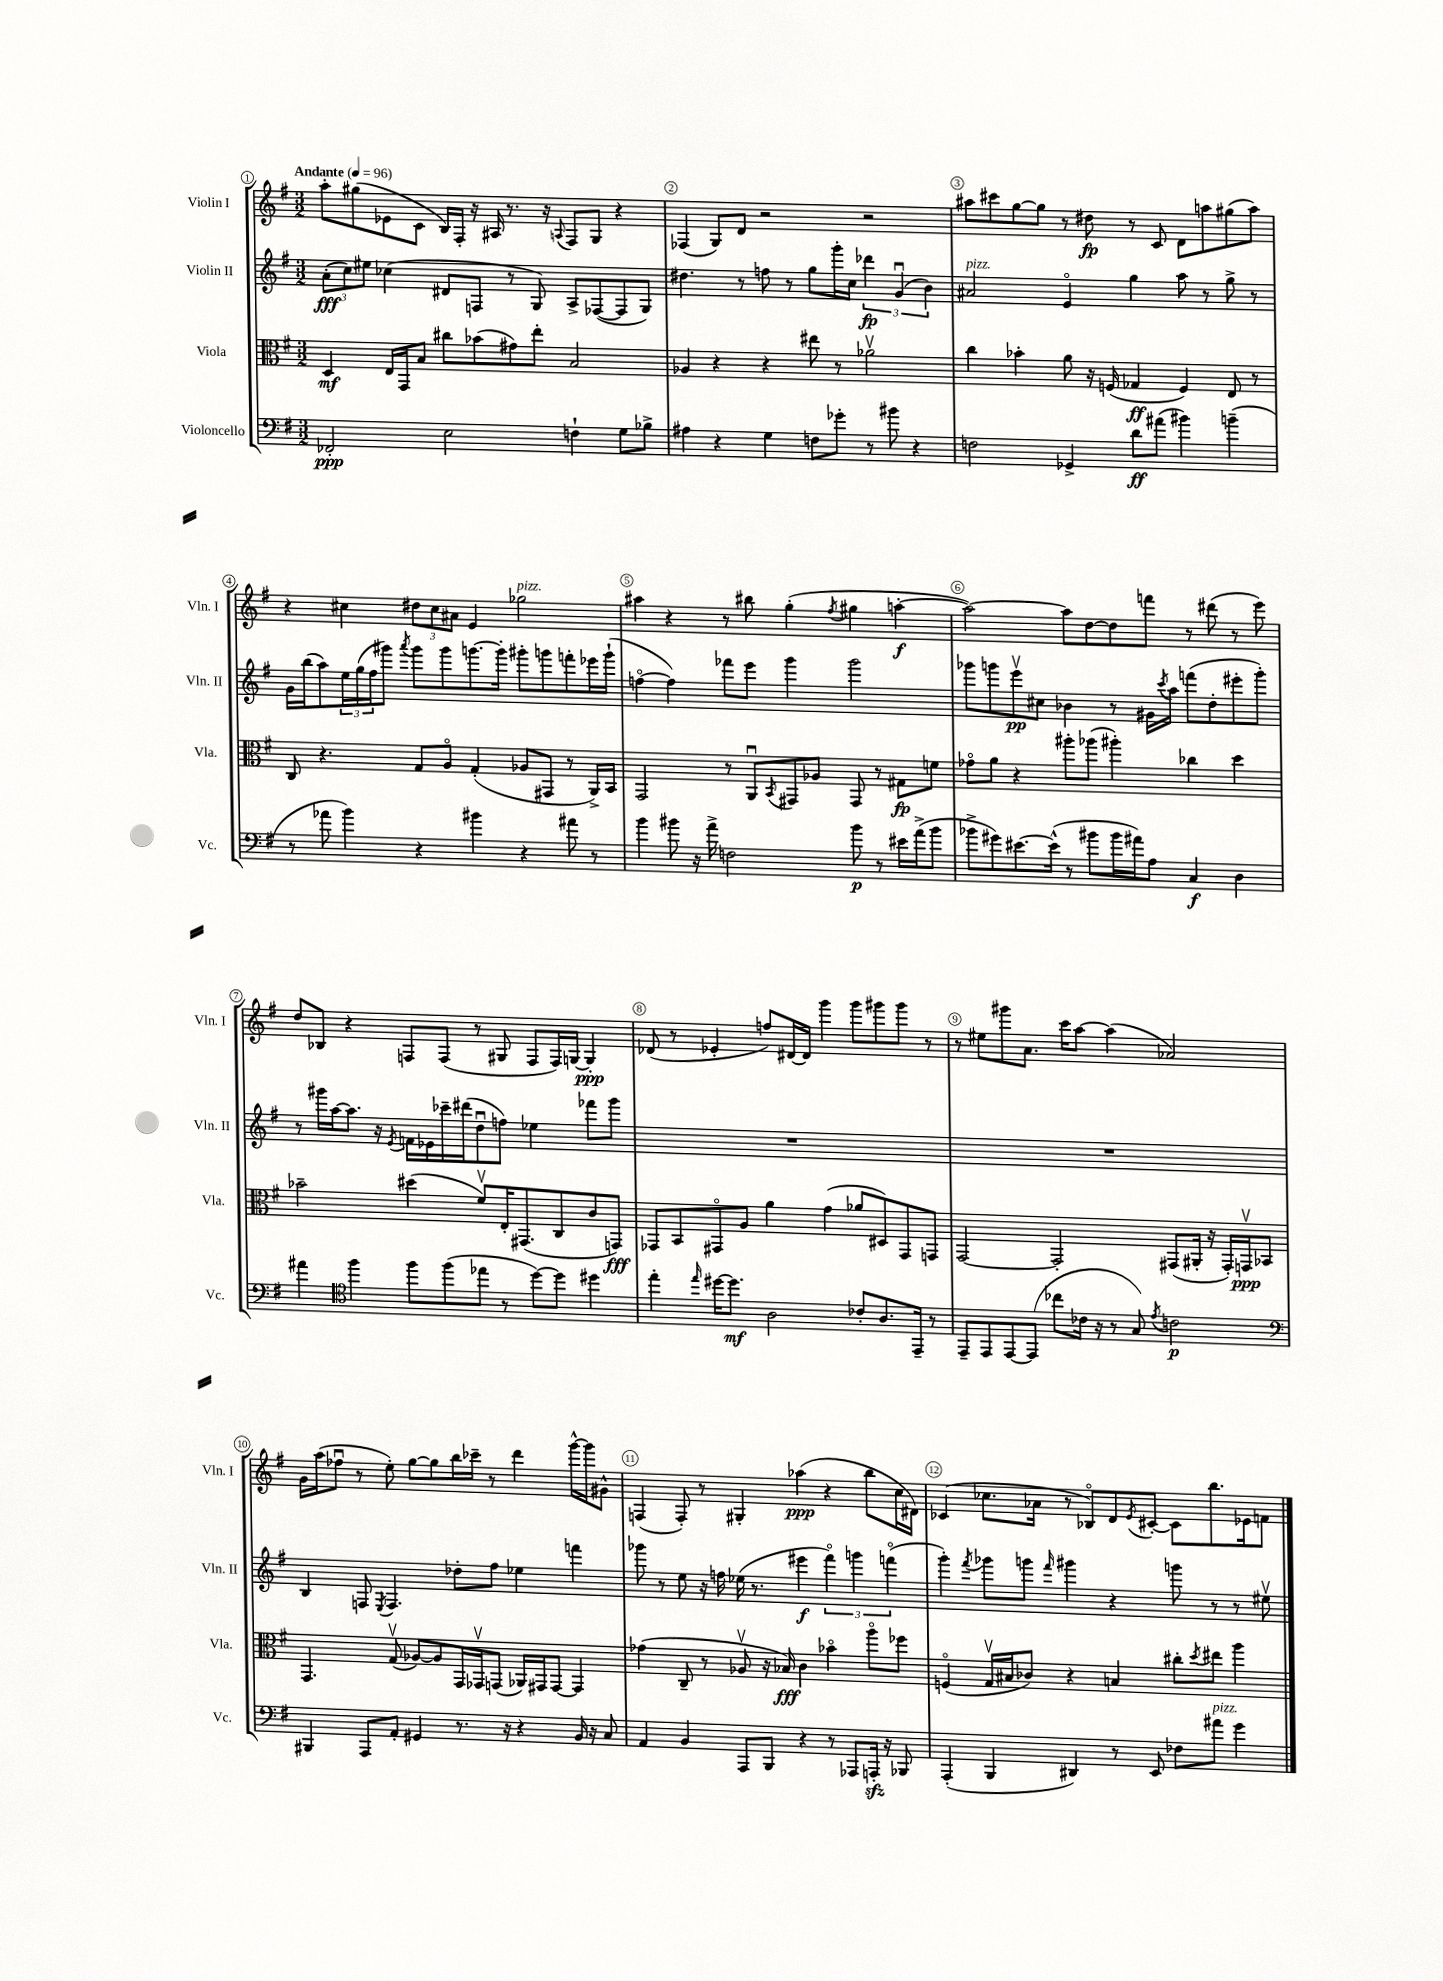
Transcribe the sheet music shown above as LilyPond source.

<<
\new StaffGroup <<
\new Staff = "s0" \with { instrumentName = "Violin I" shortInstrumentName = "Vln. I" } {
    \clef treble \key g \major \numericTimeSignature \time 3/2 \tempo "Andante" 4 = 96
    a''8-. gis''8( ees'8 c'8 b16) fis16-. r16 ais16 r8. r16 \appoggiatura { a8 } fis8 g8 r4 |
    fes4( g8) d'8 r2 r2 |
    ais''8 cis'''8 g''8~ g''8 r8 dis''8\fp r8 c'8 d'8 a''8 gis''8( a''8) |
    r4 cis''4 \tuplet 3/2 { dis''8 cis''8 ais'8 } e'4 ges''2^\markup { \italic "pizz." } |
    ais''4 r4 r8 bis''8 g''4-.( \acciaccatura { fis''8 } gis''4 a''4~-.\f |
    a''2~) a''8 d''8~ d''8 f'''8 r8 dis'''8( r8 e'''8) |
    d''8 bes8 r4 f8 f8( r8 gis8 f8 f16) g16~ g4-.\ppp |
    des'8( r8 ees'4-. f''8) dis'16~ dis'16 g'''4 g'''8 gis'''8 gis'''8 r8 |
    r8 eis''8 gis'''8 a'8. c'''16 a''8~ a''4( aes'2) |
    g'16 a''16( fes''8\downbow r8 e''8-.) g''8~ g''8 b''16 ces'''16-- r8 d'''4 g'''16~-^ g'''16 gis'8-^ |
    f4( f8-.) r8 gis4-. aes''4\ppp( r4 b''8 c''16 dis'16) |
    ces'4( ces''8. aes'16 r8 bes8\flageolet) d'8 \acciaccatura { e'8 } cis'8~-. cis'8 b''8. ees'16 f'8 \bar "|." |
}
\new Staff = "s1" \with { instrumentName = "Violin II" shortInstrumentName = "Vln. II" } {
    \clef treble \key g \major \numericTimeSignature \time 3/2
    \tuplet 3/2 { a'8-.\fff( c''8) eis''8 } ces''4( dis'8 f8 r8 g8) a8-> fes8~( fes8 g8) |
    dis''4. r8 f''8 r8 g''8 g'''16-. c''16 \tuplet 3/2 { des'''4\fp g'4\downbow( b'4) } |
    ais'2^\markup { \italic "pizz." } e'4\flageolet g''4 a''8 r8 g''8-> r8 |
    g'16 b''16( a''8) \tuplet 3/2 { e''16 g''16( fis''16 } gis'''8) \acciaccatura { a'''8 } gis'''8 gis'''8 g'''8.~ g'''16-. gis'''8-. g'''8 f'''8-. ees'''16 g'''16-!( |
    f''4~\flageolet f''4) fes'''8 e'''8 g'''4 g'''2 |
    ges'''8 g'''8 e'''8\upbow\pp cis''8 bes'4 r8 gis'16 \acciaccatura { c'''8 } a''16 f'''8( d''8-. eis'''8-. g'''8-.) |
    r8 gis'''16 a''16~ a''8. r16 \acciaccatura { e'8 } f'16 ees'16 ces'''16-- dis'''16( d''8\downbow f''8) ees''4 fes'''8 gis'''8 |
    R1. |
    R1. |
    b4 f8 \acciaccatura { e8 } f4. des''8-. fis''8 ees''4 f'''4 |
    ges'''8 r8 e''8 r16 f''16 ees''16( r8. eis'''4\f \tuplet 3/2 { fis'''4\flageolet) g'''4 f'''4\flageolet( } |
    g'''4-.) \acciaccatura { fis'''8 } ges'''8 g'''8 \grace { fis'''16 } gis'''4 r4 g'''8 r8 r8 eis''8\upbow \bar "|." |
}
\new Staff = "s2" \with { instrumentName = "Viola" shortInstrumentName = "Vla." } {
    \clef alto \key g \major \numericTimeSignature \time 3/2
    d4\mf e16 g,16 b8 cis''8 bes'8( gis'8) e''8-. b2 |
    aes4 r4 r4 eis''8 r8 aes'2\upbow |
    c''4 bes'4-. a'8 r16 f16( ges4\ff f4) e8 r8 |
    c8 r4. g8 a8\flageolet g4-.( aes8 gis,8 r8 a,16->) b,16 |
    g,2 r8 a,8\downbow \acciaccatura { b,8 } gis,8 aes8 gis,8 r8 gis8\fp f'8 |
    ges'8\flageolet a'8 r4 ais''8-. aes''8( ais''4-.) ces''4 d''4 |
    bes'2-- dis''4( fis'8\upbow) e16-. gis,8.( c8 c'8 g,8\fff) |
    ges,8 b,8 gis,8\flageolet a8 a'4 g'4( aes'8 dis8) gis,8 g,8 |
    g,2~ g,2-. gis,8( ais,16-. r16 gis,16-.) g,16\upbow\ppp bes,8 |
    g,4. g8\upbow( aes8~) aes8 g,16 ges,16\upbow g,8( aes,16) gis,16 gis,8~ gis,4 |
    ges'4( c8-- r8 aes8\upbow r16 bes16\fff) c'4 bes'4\flageolet a''8\flageolet fes''8 |
    f4\flageolet( g16\upbow bis16 ces'8) r4 b4 cis''8-. \acciaccatura { d''8 } eis''8 a''4 \bar "|." |
}
\new Staff = "s3" \with { instrumentName = "Violoncello" shortInstrumentName = "Vc." } {
    \clef bass \key g \major \numericTimeSignature \time 3/2
    fes,2-.\ppp e2 f4-! g8 bes8-> |
    ais4 r4 g4 f8 ges'8-. r8 bis'8 r4 |
    f2 ges,4-> d'8\ff ais'8( bis'4) b'4--( |
    r8 aes'8 b'4) r4 bis'4 r4 ais'8 r8 |
    b'4 bis'8 r16 a'16-> f2 bis'8\p r8 eis'16 a'16->( bis'8 |
    bes'8-> gis'8) eis'8.~ eis'16-^( r8 bis'8 bis'16 ais'16) a8 c4\f d4 |
    ais'4 \clef tenor fis''4 fis''8 fis''8( ees''8 r8 d''8~) d''8 dis''4 |
    e''4-. \grace { e''16 } dis''16~ dis''8.\mf a2 ces'8-. a8. e,16-- r8 |
    e,8-- e,8 e,8~ e,8( ces''8 ces'16 r16 r8 g8) \acciaccatura { e'8 } c'2\p |
    \clef bass bis,,4 a,,8 a,8-. gis,4 r8. r16 r4 b,16 r16 c8 |
    a,4 b,4 a,,8 b,,8 r4 r8 aes,,8 a,,16-.\sfz r16 bes,,8 |
    a,,4-.( b,,4 dis,4) r8 e,8 fes8 ais'8^\markup { \italic "pizz." } g'4 \bar "|." |
}
>>
>>
\layout { \context { \Score \override BarNumber.break-visibility = ##(#f #t #t) barNumberVisibility = #all-bar-numbers-visible \override BarNumber.stencil = #(make-stencil-circler 0.1 0.3 ly:text-interface::print) } }
